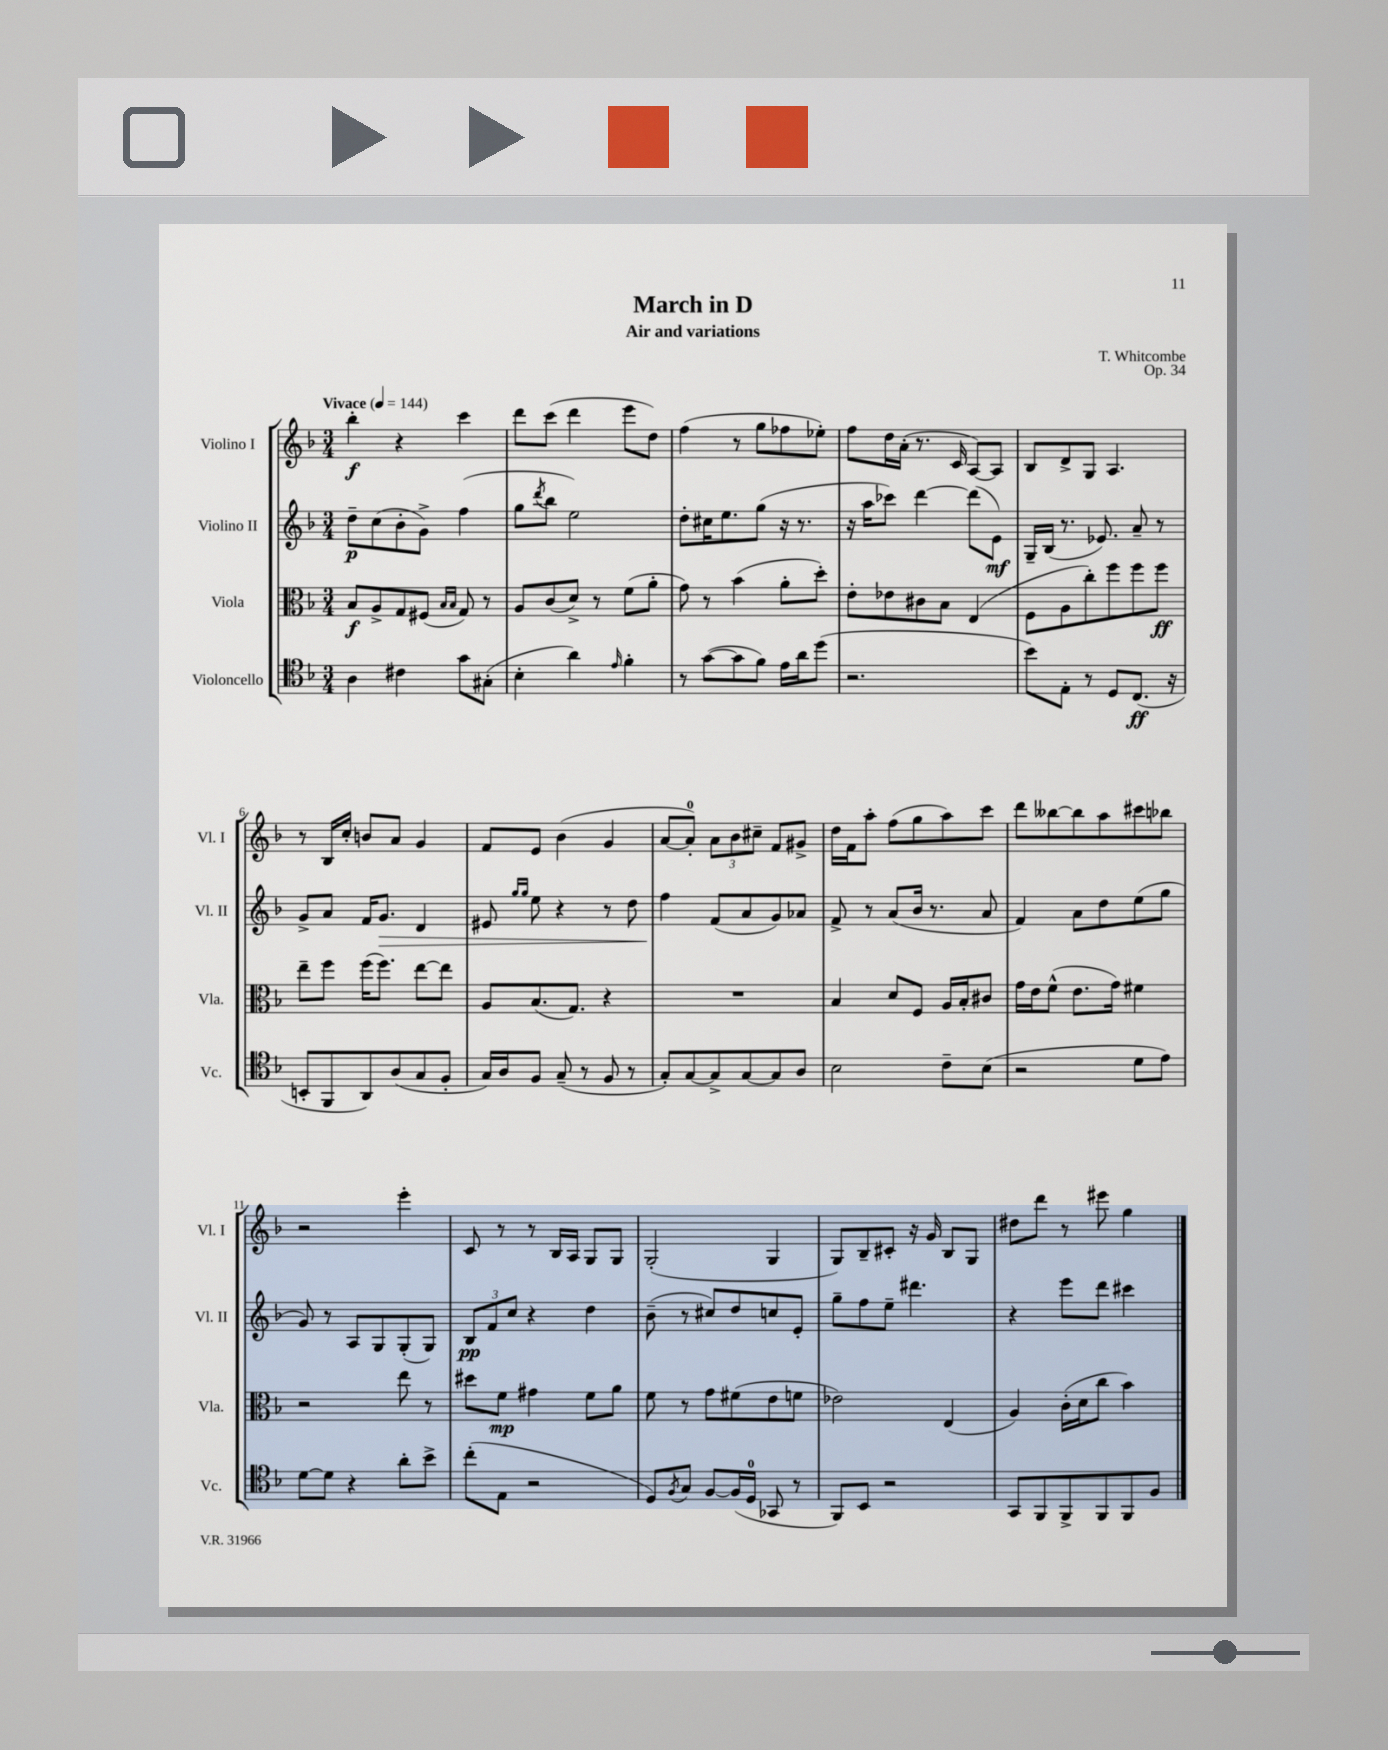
\header { title = "March in D" composer = "T. Whitcombe" subtitle = "Air and variations" opus = "Op. 34" }
<<
\new StaffGroup <<
\new Staff = "s0" \with { instrumentName = "Violino I" shortInstrumentName = "Vl. I" } {
    \clef treble \key f \major \numericTimeSignature \time 3/4 \tempo "Vivace" 4 = 144
    bes''4-.\f r4 c'''4 |
    d'''8 c'''8( d'''4 e'''8 d''8) |
    f''4( r8 g''8 fes''8 ees''8-.) |
    f''8 d''16 a'16-.( r8. c'16 a8~) a8 |
    bes8 d'8-> g8 a4. |
    r8 bes16 c''16-. b'8 a'8 g'4 |
    f'8 e'8 bes'4( g'4 |
    a'8~ a'8-0-.) \tuplet 3/2 { a'8 bes'8 cis''8-- } f'8 gis'8-> |
    d''16 f'16 a''8-. f''8( g''8 a''8) c'''8 |
    d'''8 beses''8~ beses''8 a''8 cis'''8 bes''8 |
    r2 e'''4-. |
    c'8 r8 r8 bes16 a16 g8 g8 |
    g2-.( g4 |
    g8) bes8-- cis'8-. r16 g'16 bes8 g8 |
    dis''8 d'''8 r8 eis'''8 g''4 \bar "|." |
}
\new Staff = "s1" \with { instrumentName = "Violino II" shortInstrumentName = "Vl. II" } {
    \clef treble \key f \major \numericTimeSignature \time 3/4
    d''8--\p c''8( bes'8-. g'8->) f''4( |
    g''8 \acciaccatura { d'''8 } bes''8 e''2) |
    d''8-. cis''16 e''8. g''8( r16 r8. |
    r16 a''16 ces'''8) d'''4~ d'''8( e'8\mf) |
    g16-- bes16( r8. ees'8.) a'8-- r8 |
    g'8-> a'8 f'16 g'8.\> d'4 |
    eis'8 \grace { g''16 g''16 } e''8 r4 r8 d''8 |
    f''4\! f'8( a'8 g'8) aes'8 |
    f'8-> r8 a'8( bes'16 r8. a'8 |
    f'4) a'8 d''8 e''8( g''8 |
    g'8) r8 a8 g8 g8-.( g8) |
    \tuplet 3/2 { bes8\pp f'8 c''8 } r4 d''4 |
    bes'8--( r8 cis''8) d''8 c''8 e'8-. |
    g''8-- f''8 e''8-- dis'''4. |
    r4 e'''8 d'''8 cis'''4 \bar "|." |
}
\new Staff = "s2" \with { instrumentName = "Viola" shortInstrumentName = "Vla." } {
    \clef alto \key f \major \numericTimeSignature \time 3/4
    bes8\f a8-> g8 fis8( \grace { bes16 bes16 } g8) r8 |
    a8 c'8( d'8->) r8 f'8( a'8-. |
    g'8) r8 bes'4( a'8-. d''8-.) |
    e'8-. ees'8 cis'8 bes8 e4( |
    f8 a8 c''8-.) f''8 f''8 f''8\ff |
    e''8-- f''8 f''16( f''8.) e''8~ e''8 |
    a8 bes8.( g8.) r4 |
    R2. |
    bes4 d'8 f8 a16 bes16-. cis'8 |
    g'16 e'16 f'8-^( e'8. g'16) fis'4 |
    r2 e''8 r8 |
    dis''8 f'8\mp gis'4 f'8 a'8 |
    f'8 r8 g'8 fis'8( e'8 f'8 |
    ees'2) e4( |
    a4) c'16-.( d'16 c''8 bes'4) \bar "|." |
}
\new Staff = "s3" \with { instrumentName = "Violoncello" shortInstrumentName = "Vc." } {
    \clef tenor \key f \major \numericTimeSignature \time 3/4
    a4 cis'4 g'8 gis8-.( |
    bes4-. a'4) \grace { e'16 } f'4-. |
    r8 g'8~( g'8 f'8) e'16 a'16 d''8( |
    r2. |
    bes'8) e8-. r8 d8 c8.\ff( r16 |
    b,8-. f,8 a,8) a8( g8 f8-. |
    g16) a16 f8 g8--( r8 f8 r8 |
    g8-.) g8~ g8-> g8~ g8 a8 |
    bes2 c'8-- bes8( |
    r2 d'8 e'8) |
    d'8~ d'8 r4 a'8-. bes'8-> |
    c''8-.( e8 r2 |
    d8) \acciaccatura { f8 } g8 f8~ f16( d16-0 ges,8 r8 |
    f,8) bes,8 r2 |
    g,8 f,8 f,8-> f,8 f,8 f8 \bar "|." |
}
>>
>>
